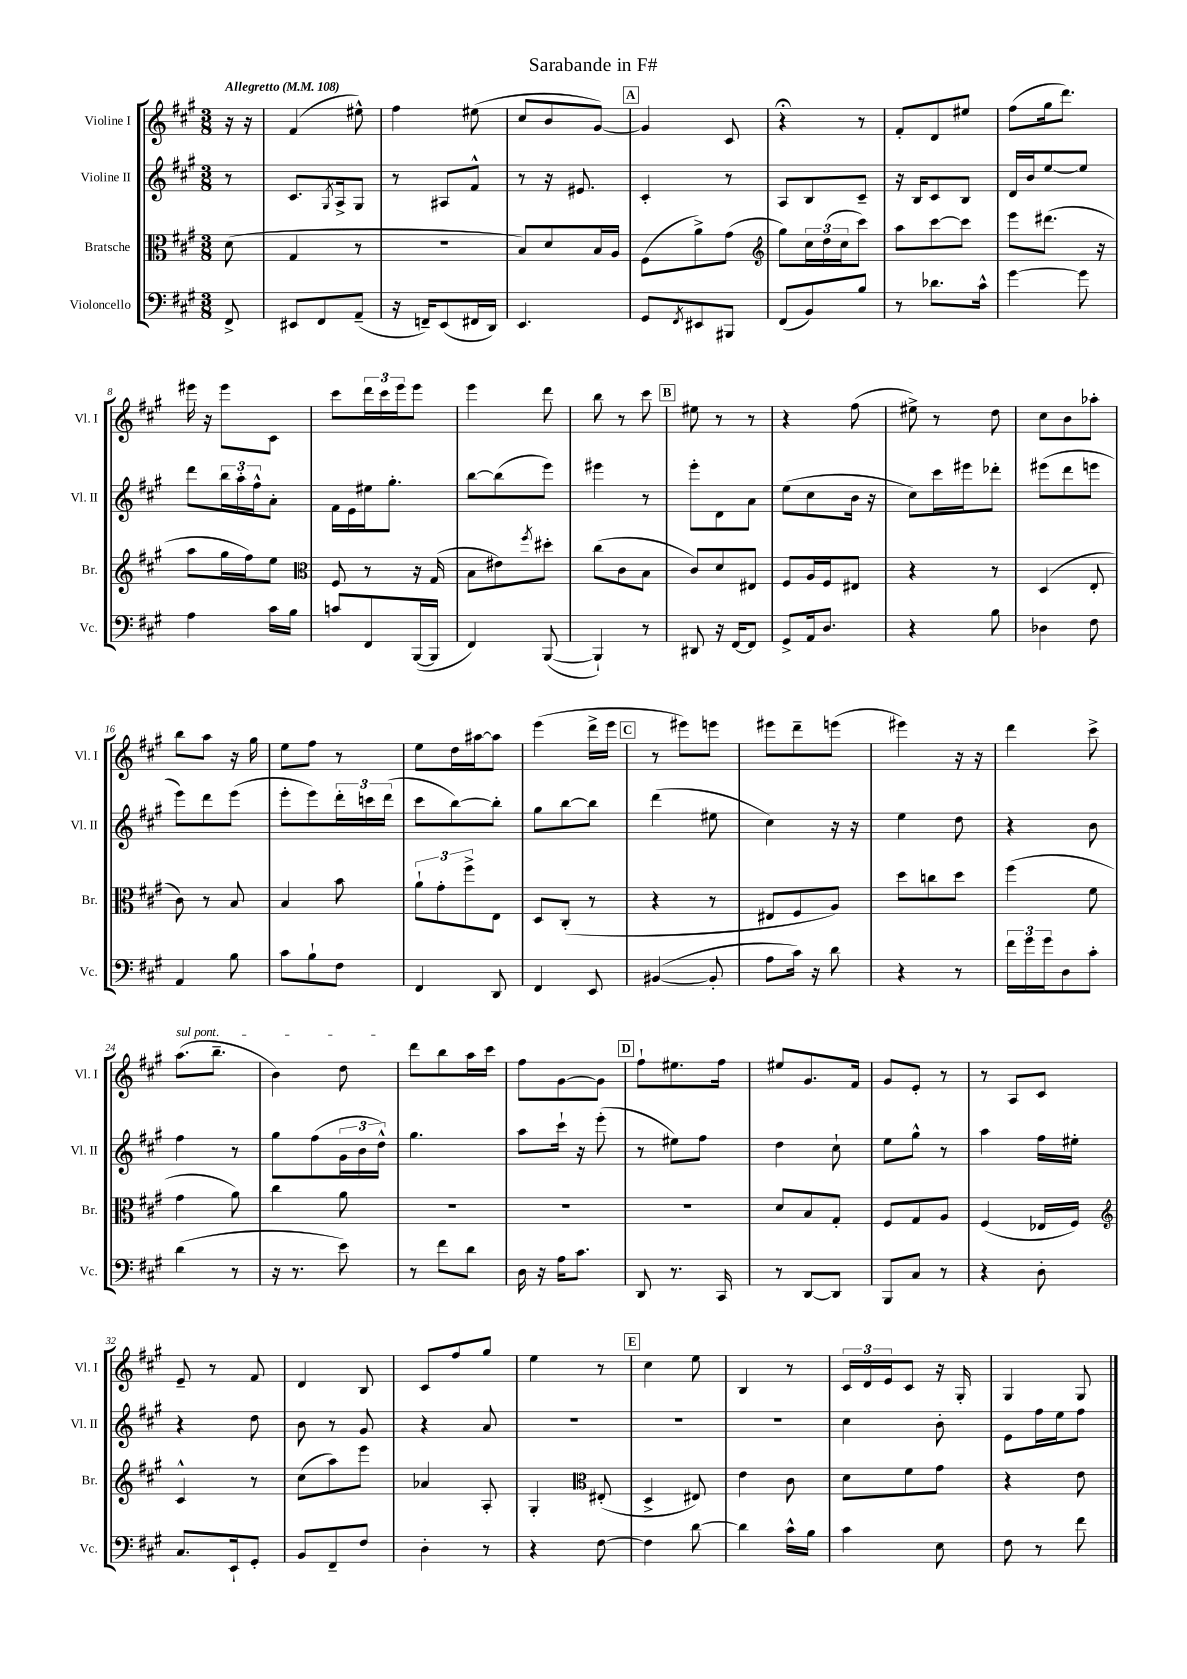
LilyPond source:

\header { title = "Sarabande in F#" }
<<
\new StaffGroup <<
\new Staff = "s0" \with { instrumentName = "Violine I" shortInstrumentName = "Vl. I" } {
    \clef treble \key a \major \numericTimeSignature \time 3/8 \partial 8 \tempo "Allegretto" 4 = 108
    r16 r16 |
    fis'4( eis''8-^) |
    fis''4 eis''8( |
    cis''8 b'8 gis'8~) |
    \mark \markup { \box "A" } gis'4 cis'8 |
    r4\fermata r8 |
    fis'8-. d'8 eis''8 |
    fis''8( gis''16 d'''8.) |
    eis'''16 r16 eis'''8 cis'8 |
    cis'''8 \tuplet 3/2 { d'''16 cis'''16 e'''16 } e'''8 |
    e'''4 d'''8 |
    b''8 r8 cis'''8 |
    \mark \markup { \box "B" } eis''8 r8 r8 |
    r4 fis''8( |
    eis''8->) r8 d''8 |
    cis''8 b'8 aes''8-. |
    b''8 a''8 r16 gis''16 |
    e''8 fis''8 r8 |
    e''8 d''16 ais''16~ ais''8 |
    e'''4( d'''16-> e'''16 |
    \mark \markup { \box "C" } r8 eis'''8) e'''8 |
    eis'''8 d'''8-- e'''8( |
    eis'''4) r16 r16 |
    d'''4 cis'''8-> |
    \once \override TextSpanner.bound-details.left.text = \markup { \italic "sul pont." } a''8.\startTextSpan( b''8.-- |
    b'4) d''8\stopTextSpan |
    d'''8 b''8 a''16 cis'''16 |
    fis''8 gis'8~ gis'8 |
    \mark \markup { \box "D" } fis''8-! eis''8. fis''16 |
    eis''8 gis'8. fis'16 |
    gis'8 e'8-. r8 |
    r8 a8 cis'8 |
    e'8-- r8 fis'8 |
    d'4 b8 |
    cis'8 fis''8 gis''8 |
    e''4 r8 |
    \mark \markup { \box "E" } cis''4 e''8 |
    b4 r8 |
    \tuplet 3/2 { cis'16 d'16 e'16 } cis'8 r16 gis16-. |
    gis4 gis8 \bar "|." |
}
\new Staff = "s1" \with { instrumentName = "Violine II" shortInstrumentName = "Vl. II" } {
    \clef treble \key a \major \numericTimeSignature \time 3/8 \partial 8
    r8 |
    cis'8. \acciaccatura { gis8 } a16-> gis8 |
    r8 ais8 fis'8-^ |
    r8 r16 eis'8. |
    \mark \markup { \box "A" } cis'4-. r8 |
    a8 b8 cis'8-- |
    r16 b16 cis'8 b8 |
    d'16 b'16 e''8~ e''8 |
    d'''8 \tuplet 3/2 { b''16 a''16-. fis''16-^ } a'8-. |
    fis'16 e'16 eis''16 gis''8.-. |
    b''8~ b''8( e'''8) |
    eis'''4 r8 |
    \mark \markup { \box "B" } e'''8-. d'8 a'8 |
    e''8( cis''8 b'16 r16 |
    cis''8) cis'''16 eis'''16 des'''8-. |
    eis'''8( d'''8 e'''8 |
    e'''8) d'''8 e'''8( |
    e'''8-. e'''8) \tuplet 3/2 { d'''16-. c'''16 d'''16( } |
    cis'''8 b''8~) b''8-. |
    gis''8 b''8~ b''8 |
    \mark \markup { \box "C" } d'''4( eis''8 |
    cis''4) r16 r16 |
    e''4 d''8 |
    r4 b'8 |
    fis''4 r8 |
    gis''8 fis''8( \tuplet 3/2 { gis'16 b'16 d''16-^) } |
    gis''4. |
    a''8 cis'''16-! r16 e'''8-.( |
    \mark \markup { \box "D" } r8 eis''8) fis''8 |
    d''4 cis''8-! |
    e''8 gis''8-^ r8 |
    a''4 fis''16 eis''16-. |
    r4 d''8 |
    b'8 r8 gis'8 |
    r4 a'8 |
    R4. |
    \mark \markup { \box "E" } R4. |
    R4. |
    cis''4 b'8-. |
    e'8 fis''16 e''16 fis''8 \bar "|." |
}
\new Staff = "s2" \with { instrumentName = "Bratsche" shortInstrumentName = "Br." } {
    \clef alto \key a \major \numericTimeSignature \time 3/8 \partial 8
    d'8( |
    gis4 r8 |
    r4. |
    b8) d'8 b16 a16 |
    \mark \markup { \box "A" } fis8( a'8->) gis'8( |
    \clef treble gis''8) \tuplet 3/2 { cis''16 d''16( cis''16 } cis'''8) |
    a''8 cis'''8~ cis'''8 |
    e'''8 dis'''8.( r16 |
    a''8 gis''16 fis''16) e''8 |
    \clef alto fis8 r8 r16 gis16( |
    b8 eis'8) \acciaccatura { fis''8 } dis''8-. |
    cis''8( cis'8 b8 |
    \mark \markup { \box "B" } cis'8) d'8 eis8 |
    fis8 a16 fis16 eis8 |
    r4 r8 |
    d4( e8-. |
    cis'8) r8 b8 |
    b4 b'8 |
    \tuplet 3/2 { a'8-! gis'8-. fis''8-> } e8 |
    d8 cis8-.( r8 |
    \mark \markup { \box "C" } r4 r8 |
    eis8 fis8 a8) |
    d''8 c''8 d''8 |
    fis''4( fis'8 |
    gis'4 a'8) |
    cis''4 a'8 |
    R4. |
    R4. |
    \mark \markup { \box "D" } R4. |
    d'8 b8 gis8-. |
    fis8 gis8 a8 |
    fis4( ees16 fis16) |
    \clef treble cis'4-^ r8 |
    cis''8( a''8) e'''8 |
    aes'4 a8-. |
    gis4-. \clef alto eis8-.( |
    \mark \markup { \box "E" } d4-> eis8) |
    e'4 cis'8 |
    d'8 fis'8 gis'8 |
    r4 e'8 \bar "|." |
}
\new Staff = "s3" \with { instrumentName = "Violoncello" shortInstrumentName = "Vc." } {
    \clef bass \key a \major \numericTimeSignature \time 3/8 \partial 8
    fis,8-> |
    eis,8 fis,8 a,8--( |
    r16 f,16--) e,8( fis,16 d,16) |
    e,4. |
    \mark \markup { \box "A" } gis,8 \acciaccatura { fis,8 } eis,8 bis,,8 |
    fis,8( b,8) b8 |
    r8 des'8. cis'16-^ |
    gis'4~ gis'8 |
    a4 cis'16 b16 |
    c'8 fis,8 b,,16~( b,,16 |
    fis,4) b,,8~( |
    b,,4-!) r8 |
    \mark \markup { \box "B" } dis,8 r16 fis,16~ fis,8 |
    gis,8-> a,16 d8. |
    r4 b8 |
    des4 fis8 |
    a,4 b8 |
    cis'8 b8-! fis8 |
    fis,4 d,8 |
    fis,4 e,8 |
    \mark \markup { \box "C" } bis,4~( bis,8-. |
    a8 cis'16) r16 d'8 |
    r4 r8 |
    \tuplet 3/2 { fis'16 gis'16 gis'16 } d8 cis'8-. |
    d'4( r8 |
    r16 r8. e'8) |
    r8 fis'8 d'8 |
    d16 r16 a16 cis'8. |
    \mark \markup { \box "D" } d,8 r8. cis,16 |
    r8 d,8~ d,8 |
    b,,8 cis8 r8 |
    r4 d8-. |
    cis8. e,16-! gis,8-. |
    b,8 fis,8-- fis8 |
    d4-. r8 |
    r4 fis8~ |
    \mark \markup { \box "E" } fis4 d'8~ |
    d'4 cis'16-^ b16 |
    cis'4 e8 |
    fis8 r8 fis'8 \bar "|." |
}
>>
>>
